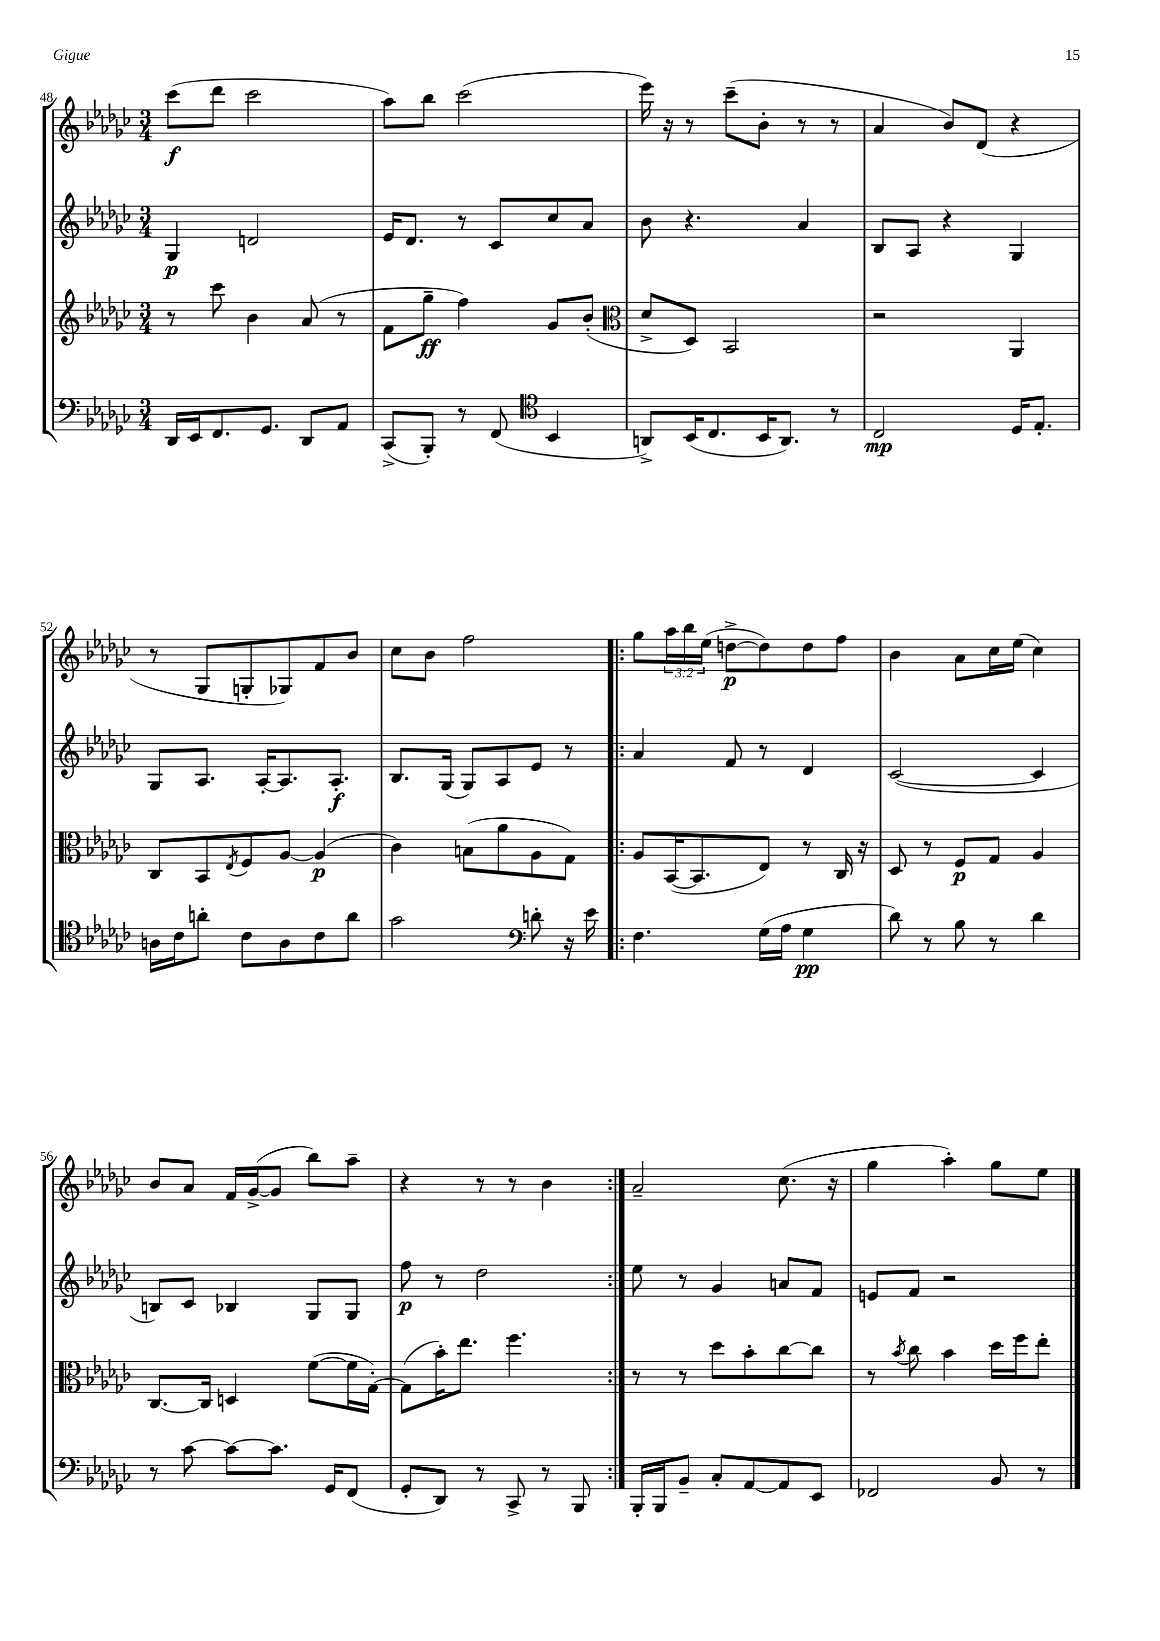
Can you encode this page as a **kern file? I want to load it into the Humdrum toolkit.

**kern	**kern	**kern	**kern
*staff4	*staff3	*staff2	*staff1
*clefF4	*clefG2	*clefG2	*clefG2
*k[b-e-a-d-g-c-]	*k[b-e-a-d-g-c-]	*k[b-e-a-d-g-c-]	*k[b-e-a-d-g-c-]
*M3/4	*M3/4	*M3/4	*M3/4
16DD-	8r	4G-	(8ccc-
16EE-	.	.	.
8.FF	8ccc-	.	8ddd-
.	4b-	2d	2ccc-
8.GG-	.	.	.
8DD-	(8a-	.	.
8AA-	8r	.	.
=	=	=	=
(8CC-^	8f	16e-	8aa-)
.	.	8.d-	.
8BBB-')	8gg-~	.	8bb-
8r	4ff)	8r	(2ccc-
(8FF	.	8c-	.
*clefC4	*	*	*
4BB-	8g-	8cc-	.
.	(8b-'	8a-	.
=	=	=	=
*	*clefC3	*	*
8AA^)	8d-^	8b-	16eee-)
.	.	.	16r
(16BB-	8D-)	4.r	8r
8.C-	.	.	.
.	2BB-	.	(8ccc-~
16BB-	.	.	8b-'
8.AA)	.	.	.
.	.	4a-	8r
8r	.	.	8r
=	=	=	=
2C-	2r	8B-	4a-
.	.	8A-	.
.	.	4r	8b-)
.	.	.	(8d-
16D-	4AA-	4G-	4r
8.E-'	.	.	.
=	=	=	=
16A	8C-	8G-	8r
16c-	.	.	.
8a'	8BB-	8.A-	8G-
.	8qE-	.	.
8c-	8F	.	8G'
.	.	[16A-'	.
8A	[8A-	8.A-]	8G-)
8c-	(4A-]	.	8f
.	.	8.A-'	.
8a	.	.	8b-
=	=	=	=
2g-	4c-)	8.B-	8cc-
.	.	.	8b-
.	.	(16G-	.
.	(8B	8G-)	2ff
.	8a-	8A-	.
*clefF4	*	*	*
8d'	8A-	8e-	.
16r	8G-)	8r	.
16e-	.	.	.
=!|:	=!|:	=!|:	=!|:
4.F	8A-	4a-	8gg-
.	([16BB-	.	24aa-
.	.	.	24bb-
.	8.BB-]	.	.
.	.	.	(24ee-
.	.	8f	[8dd^
(16G-	8E-)	8r	8dd])
16A-	.	.	.
4G-	8r	4d-	8dd
.	16C-	.	8ff
.	16r	.	.
=	=	=	=
8d-)	8D-	([2c-	4b-
8r	8r	.	.
8B-	8F	.	8a-
8r	8G-	.	16cc-
.	.	.	(16ee-
4d-	4A-	4c-]	4cc-)
=	=	=	=
8r	[8.C-	8B)	8b-
[8c-	.	8c-	8a-
.	16C-]	.	.
8c-_	4D	4B-	16f
.	.	.	([16g-^
8.c-]	.	.	8g-]
.	([8f	8G-	8bb-)
16GG-	.	.	.
(8FF	16f]	8G-	8aa-~
.	[16G-')	.	.
=	=	=	=
8GG-'	(8G-]	8ff	4r
8DD-)	16b-')	8r	.
.	8.ee-	.	.
8r	.	2dd-	8r
8CC-^	4.ff	.	8r
8r	.	.	4b-
8BBB-	.	.	.
=:|!	=:|!	=:|!	=:|!
16BBB-'	8r	8ee-	2a-~
16BBB-	.	.	.
8BB-~	8r	8r	.
8C-'	8dd-	4g-	.
[8AA-	8b-'	.	.
8AA-]	[8cc-	8a	(8.cc-
8EE-	8cc-]	8f	.
.	.	.	16r
=	=	=	=
2FF-	8r	8e	4gg-
.	8qb-	.	.
.	8cc-	8f	.
.	4b-	2r	4aa-')
8BB-	16dd-	.	8gg-
.	16ff	.	.
8r	8ee-'	.	8ee-
==	==	==	==
*-	*-	*-	*-
